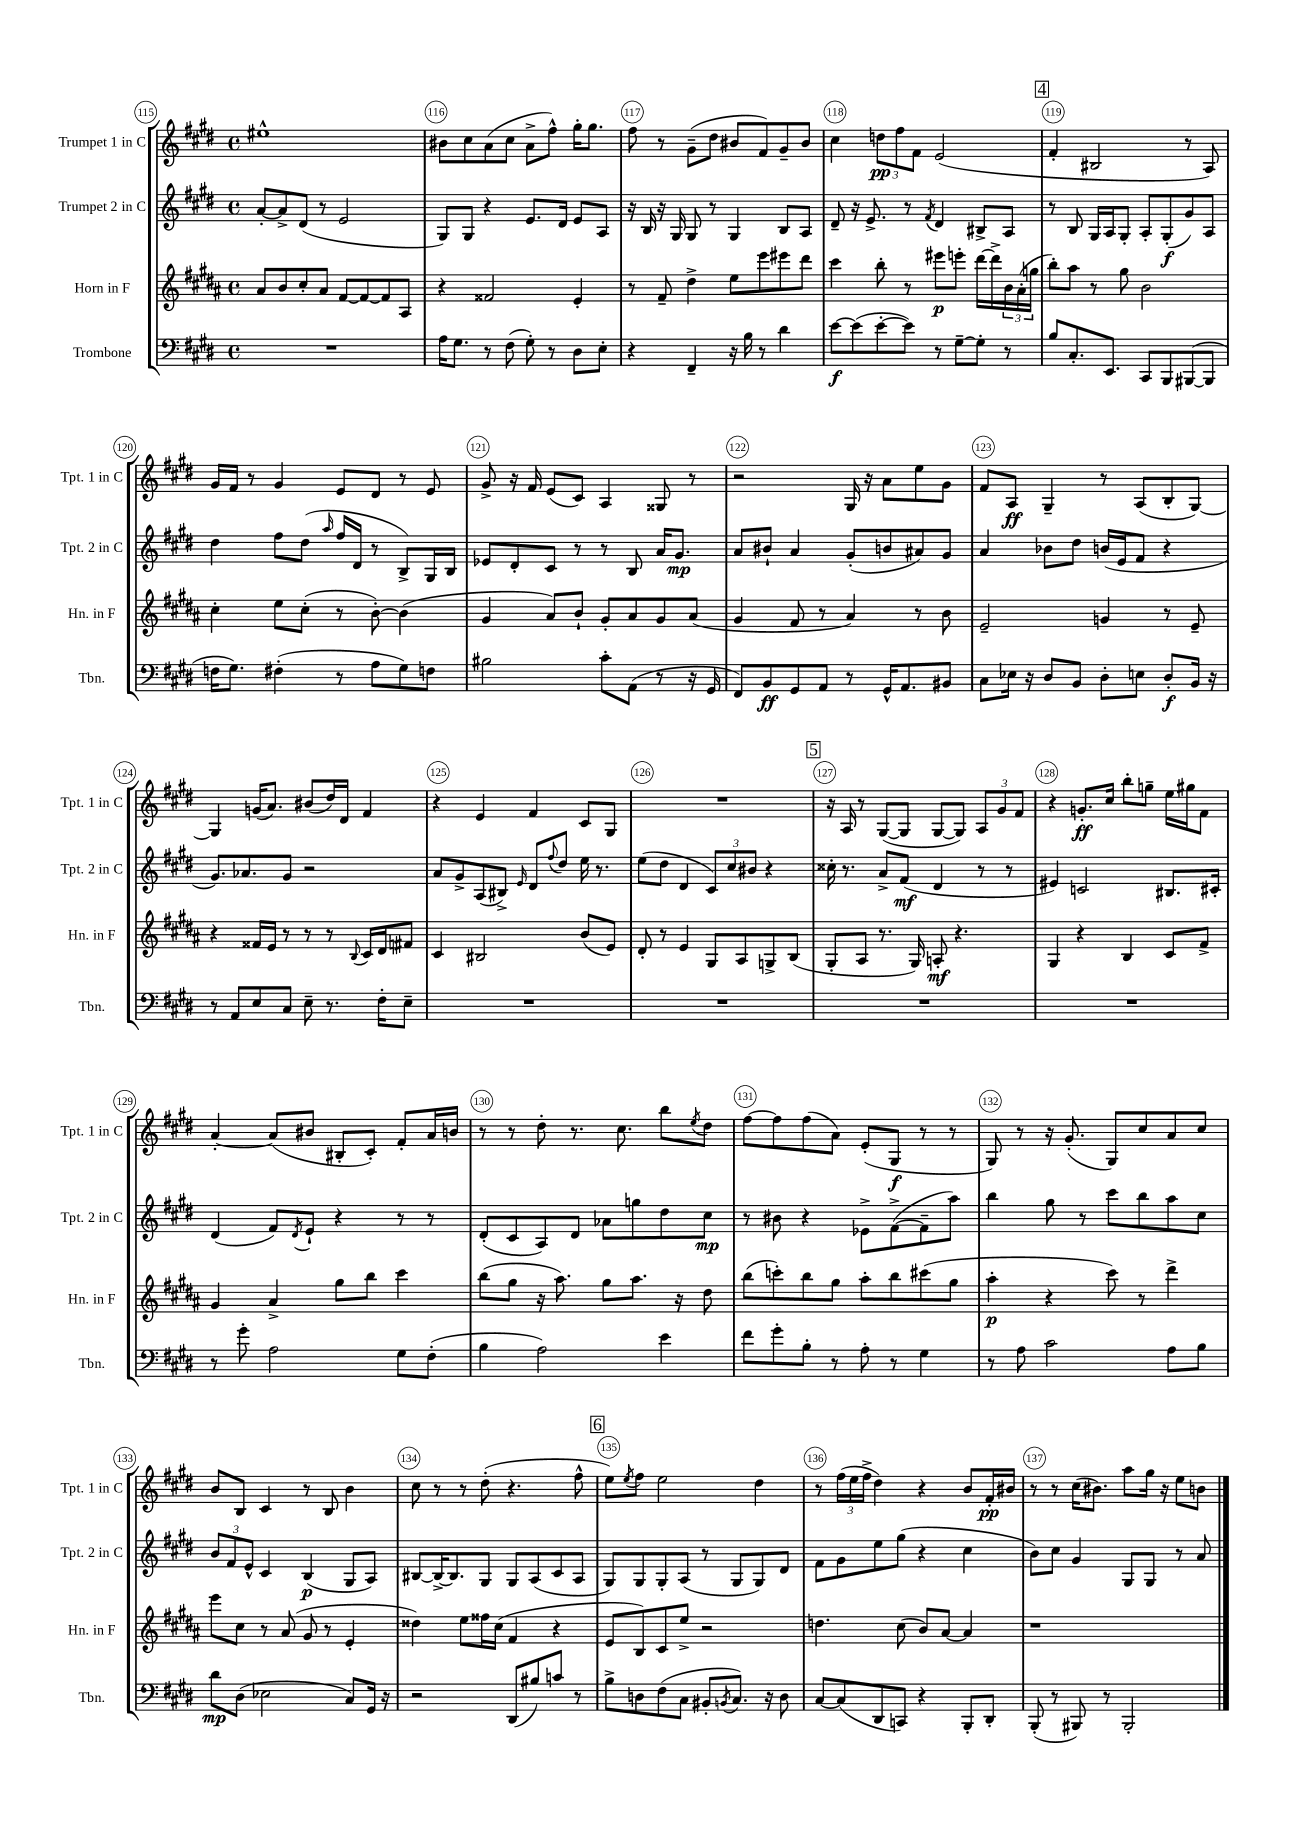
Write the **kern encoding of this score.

**kern	**kern	**kern	**kern
*staff4	*staff3	*staff2	*staff1
*clefF4	*clefG2	*clefG2	*clefG2
*k[f#c#g#d#]	*k[f#c#g#d#a#]	*k[f#c#g#d#]	*k[f#c#g#d#]
*M4/4	*M4/4	*M4/4	*M4/4
*met(c)	*met(c)	*met(c)	*met(c)
1r	8a#	[8a'	1ee#^^
.	8b	8a^]	.
.	8cc#'	(8d#	.
.	8a#	8r	.
.	[8f#	2e	.
.	8f#_	.	.
.	8f#]	.	.
.	8A#	.	.
=	=	=	=
16A	4r	8G#)	8b#
8.G#	.	.	.
.	.	8G#	8cc#
8r	2f##	4r	(8a
(8F#	.	.	8cc#
8G#')	.	8.e	8a^
8r	.	.	8ff#^^)
.	.	16d#	.
8D#	4e'	8e	16gg#'
.	.	.	8.gg#
8E'	.	8A	.
=	=	=	=
4r	8r	16r	8ff#
.	.	16B	.
.	8f#~	16r	8r
.	.	16G#	.
4FF#~	4dd#^	8G#	(8g#~
.	.	8r	8dd#
16r	8ee	4G#	8b#
16B	.	.	.
8r	8eee	.	8f#)
4d#	8eee#	8B	8g#~
.	8ddd#	8A	8b#
=	=	=	=
[8e	4ccc#	8d#~	4cc#
(8e]	.	16r	.
.	.	8.e^	.
[8e'	8bb'	.	12dd
.	.	.	12ff#
8e])	8r	8r	.
.	.	.	12f#
.	.	8qf#	.
8r	8eee#	4d#	(2e
[8G#~	8eee'	.	.
8G#']	[16ddd#	8B#^	.
.	16ddd#^]	.	.
8r	24b	8A	.
.	(24a#'	.	.
.	24gg	.	.
=	=	=	=
8B	8bb')	8r	4f#'
8.C#'	8aa#	8B	.
.	8r	16G#	2B#
8.EE	.	16A	.
.	8gg#	8G#'	.
8CC#	2b	8A'	.
8BBB	.	(8G#'	.
([8BBB#	.	8g#)	8r
8BBB#]	.	8A	8A)
=	=	=	=
16F	4cc#'	4dd#	16g#
8.G#)	.	.	16f#
.	.	.	8r
(4F#'	8ee	8ff#	4g#
.	(8cc#'	(8dd#	.
.	.	16qqaa	.
8r	8r	16ff#	8e
.	.	16d#	.
8A	[8b')	8r	8d#
8G#)	(4b]	8B^)	8r
8F	.	16G#	8e
.	.	16B	.
=	=	=	=
2B#	4g#	8e-	8g#^
.	.	8d#'	16r
.	.	.	16f#
.	8a#)	8c#	(8e
.	8b`	8r	8c#)
8c#'	8g#'	8r	4A
(8AA	8a#	8B	.
8r	8g#	16a	8G##
.	.	8.g#	.
16r	(8a#	.	8r
16GG#	.	.	.
=	=	=	=
8FF#)	4g#	8a	2r
8BB	.	8b#`	.
8GG#	8f#	4a	.
8AA	8r	.	.
8r	4a#)	(8g#'	16G#
.	.	.	16r
16GG#^^	.	8b	8a
8.AA	.	.	.
.	8r	8a#)	8ee
8BB#	8b	8g#	8g#
=	=	=	=
8C#	2e~	4a	8f#
16E-	.	.	8A
16r	.	.	.
8D#	.	8b-	4G#~
8BB	.	8dd#	.
8D#'	4g	(16b	8r
.	.	16e	.
8E	.	8f#	(8A
8D#'	8r	4r	8B'
16BB	8e~	.	[8G#)
16r	.	.	.
=	=	=	=
8r	4r	8.g#)	4G#]
8AA	.	.	.
.	.	8.a-	.
8E	16f##	.	(16g
.	16e	.	8.a)
8C#	8r	8g#	.
8E~	8r	2r	(8b#
8.r	8r	.	16dd#)
.	.	.	16d#
.	8qqB	.	.
.	16c#	.	4f#
16F#'	16d#	.	.
8E~	8f#	.	.
=	=	=	=
1r	4c#	8a	4r
.	.	8g#^	.
.	2B#	(8A	4e
.	.	8B#^)	.
.	.	16qqe	.
.	.	8d#	4f#
.	.	8qqff#	.
.	.	8dd#	.
.	(8b	16ee	8c#
.	.	8.r	.
.	8e)	.	8G#
=	=	=	=
1r	8d#'	(8ee	1r
.	8r	8dd#	.
.	4e	4d#	.
.	8G#	12c#)	.
.	.	12cc#	.
.	8A#	.	.
.	.	12b#	.
.	8G^	4r	.
.	(8B	.	.
=	=	=	=
1r	8G#'	16cc##'	16r
.	.	8.r	16A
.	8A#	.	8r
.	8.r	8a^	([8G#
.	.	(8f#	8G#]
.	16G#)	.	.
.	8A'	4d#	[8G#
.	4.r	.	8G#])
.	.	8r	12A
.	.	.	12g#
.	.	8r	.
.	.	.	12f#
=	=	=	=
1r	4G#	4e#)	4r
.	4r	2c	8.g'
.	.	.	16cc#
.	4B	.	8bb'
.	.	.	8gg~
.	8c#	8.B#	16ee
.	.	.	16gg#
.	8f#^	.	8f#
.	.	16c#'	.
=	=	=	=
8r	4g#	(4d#	[4a'
8g#'	.	.	.
2A	4a#^	8f#)	(8a]
.	.	8qd#	.
.	.	8e`	8b#
.	8gg#	4r	8B#'
.	8bb	.	8c#')
8G#	4ccc#	8r	8f#'
(8F#'	.	8r	16a
.	.	.	16b
=	=	=	=
4B	(8bb	(8d#'	8r
.	8gg#	8c#	8r
2A)	16r	8A)	8dd#'
.	8.aa#)	.	.
.	.	8d#	8.r
.	8gg#	8a-	.
.	.	.	8.cc#
.	8.aa#	8gg	.
4e	.	8dd#	8bb
.	16r	.	.
.	.	.	8qee
.	8dd#	8cc#	8dd#
=	=	=	=
8f#	(8bb	8r	[8ff#
8g#'	8ccc')	8b#	8ff#]
8B'	8bb	4r	(8ff#
8r	8gg#	.	8a)
8A'	8aa#'	8e-^	(8e'
8r	8bb	([8f#^	8G#
4G#	(8ccc#	8f#~]	8r
.	8gg#	8aa)	8r
=	=	=	=
8r	4aa#'	4bb	8G#)
8A	.	.	8r
2c#	4r	8gg#	16r
.	.	.	(8.g#'
.	.	8r	.
.	8ccc#)	8ccc#	8G#)
.	8r	8bb	8cc#
8A	4ddd#^	8aa	8a
8B	.	8cc#	8cc#
=	=	=	=
8d#	8eee	12b	8b
.	.	12f#	.
(8D#	8cc#	.	8B
.	.	12e^^	.
2E-	8r	4c#	4c#
.	(8a#	.	.
.	8g#	(4B	8r
.	8r	.	8B
8C#)	4e'	8G#	4b
16GG#	.	8A)	.
16r	.	.	.
=	=	=	=
2r	4dd##)	[8B#	8cc#
.	.	16B#^_	8r
.	.	8.B#]	.
.	8ee	.	8r
.	16ff##	8G#	(8dd#'
.	(16cc#	.	.
(8DD#	4f#	8G#	4.r
8B#)	.	(8A	.
8c	4r	8c#	.
8r	.	8A	8ff#^^
=	=	=	=
8B^	8e	8G#)	8ee)
.	.	.	8qee
8D	8B)	8G#	8ff#
(8F#	8c#	8G#'	2ee
8C#	8ee^	(8A	.
8BB#'	2r	8r	.
8qBB	.	.	.
8.C#)	.	8G#	.
.	.	8G#)	4dd#
16r	.	.	.
8D	.	8d#	.
=	=	=	=
[8C#	4.dd	8f#	8r
(8C#]	.	8g#	(24ff#
.	.	.	24ee
.	.	.	24ff#^
8DD#	.	8ee	4dd#)
8CC)	(8cc#	(8gg#	.
4r	8b)	4r	4r
.	[8a#	.	.
8BBB'	4a#]	4cc#	8b
8DD#'	.	.	16f#'
.	.	.	16b#
=	=	=	=
(8BBB'	1r	8b)	8r
8r	.	8cc#	8r
8BBB#)	.	4g#	(16cc#
.	.	.	8.b#)
8r	.	.	.
2BBB#'	.	8G#	8aa
.	.	8G#	16gg#
.	.	.	16r
.	.	8r	8ee
.	.	8a	8b
==	==	==	==
*-	*-	*-	*-
